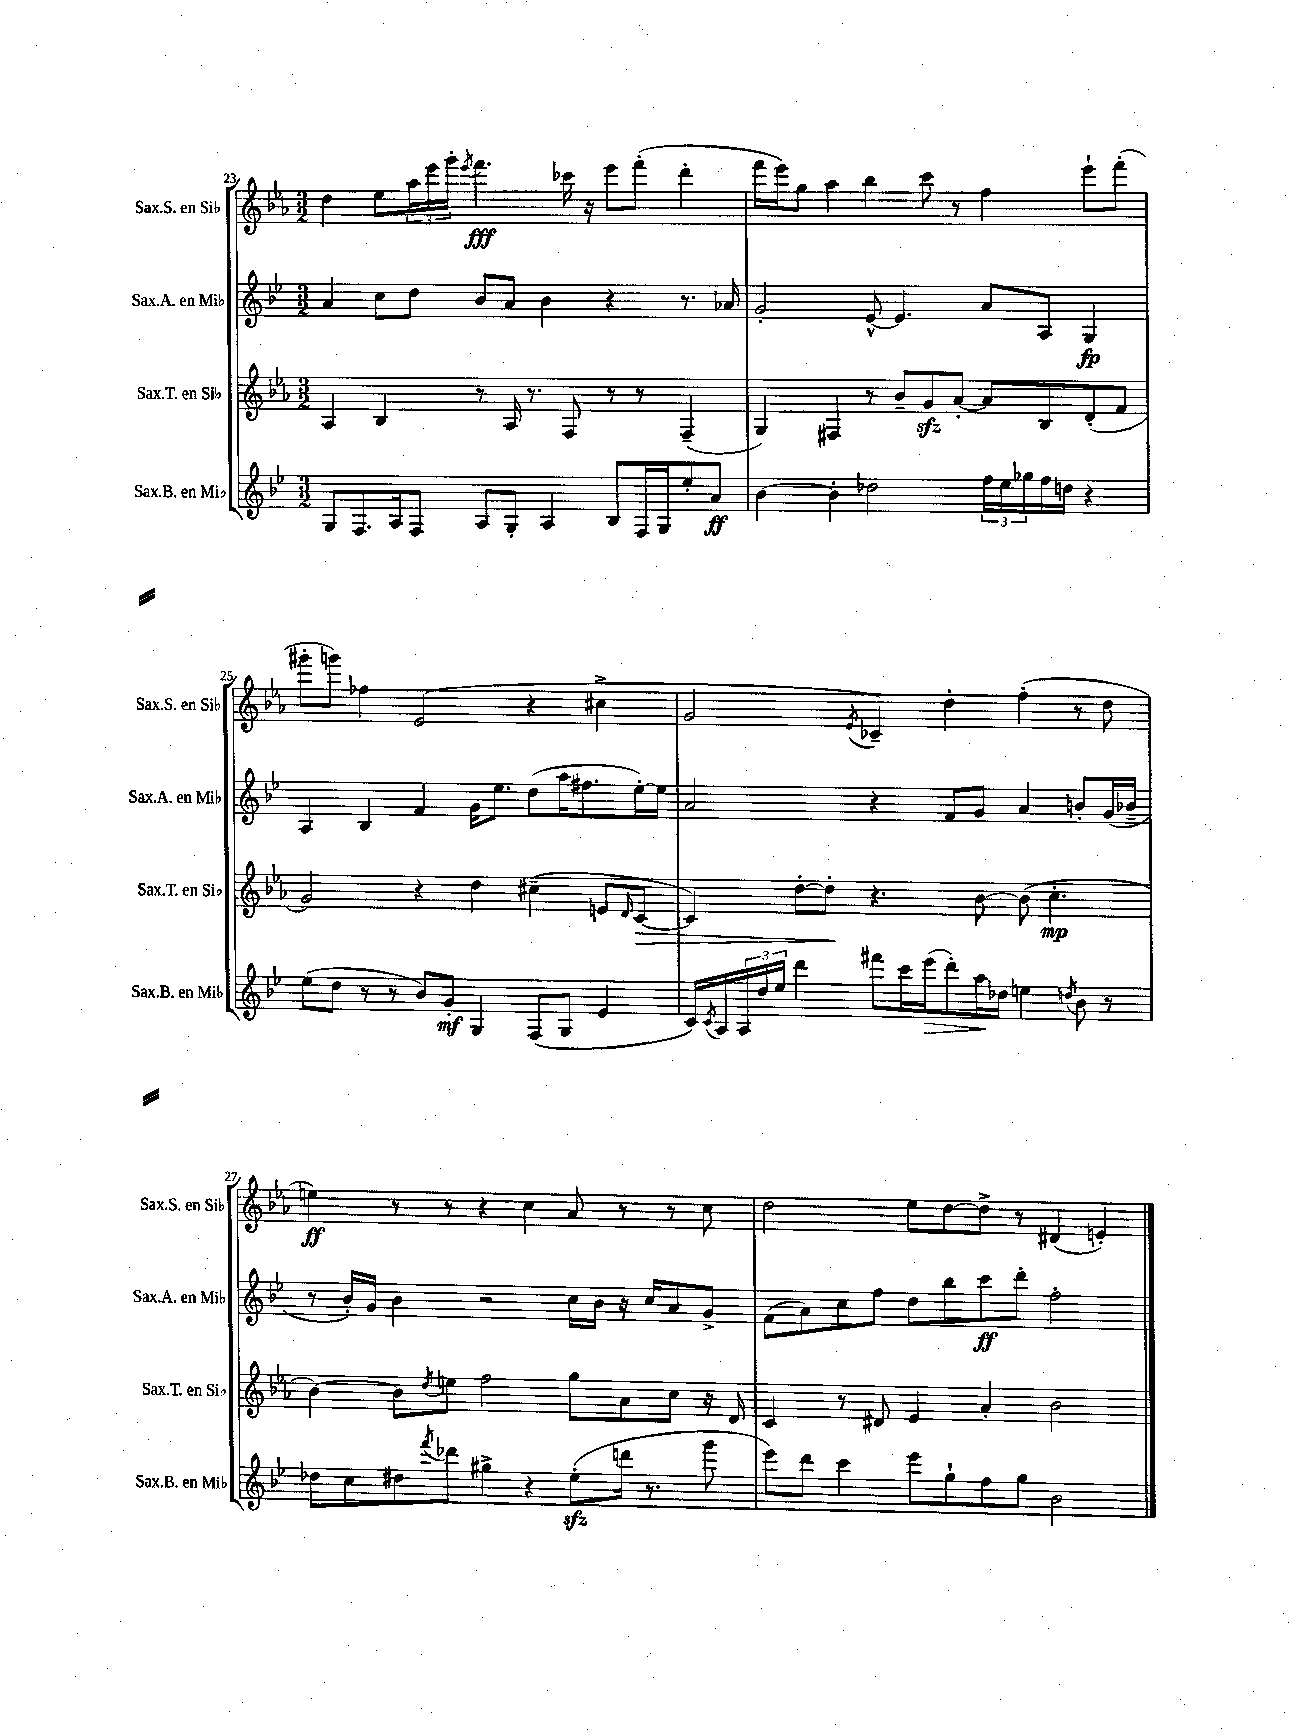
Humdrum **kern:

**kern	**kern	**kern	**kern
*staff4	*staff3	*staff2	*staff1
*clefG2	*clefG2	*clefG2	*clefG2
*k[b-e-]	*k[b-e-a-]	*k[b-e-]	*k[b-e-a-]
*M3/2	*M3/2	*M3/2	*M3/2
8G	4A-	4a	4dd
8.F	.	.	.
.	4B-	8cc	8ee-
16A	.	.	.
8F	.	8dd	24aa-
.	.	.	24eee-
.	.	.	24ggg'
.	.	.	8qeee-
8A	8r	8b-	4.fff
8G'	16A-	8a	.
.	8.r	.	.
4A	.	4b-	.
.	8F	.	16ccc-
.	.	.	16r
8B-	8r	4r	8eee-
16F	8r	.	(8fff'
16G	.	.	.
8ee-'	(4F~	8.r	4ddd'
8a	.	.	.
.	.	16a-	.
=	=	=	=
[4b-	4G)	2g'	16fff
.	.	.	16eee-)
.	.	.	8gg
4b-']	4F#	.	4aa-
2dd-	8r	[8e-^^	4bb-
.	8b-~	4.e-]	.
.	8g	.	8ccc
.	[8a-'	.	8r
24ff	8a-]	8a	4ff
24ee-	.	.	.
24gg-	.	.	.
16ff	8B-	8A	.
16dd	.	.	.
4r	(8d'	4G	8eee-`
.	8f	.	(8fff'
=	=	=	=
(8ee-	2g)	4A	8ggg#'
8dd	.	.	8ggg)
8r	.	4B-	4ff-
8r	.	.	.
8b-)	4r	4f	(2e-
8g'	.	.	.
4G	4dd	16g	.
.	.	8.ee-	.
(8F	(4cc#~	(8dd	4r
8G	.	16aa	.
.	.	8.ff#	.
4e-	8e	.	4cc#^
.	16qqd	.	.
.	[8c	[16ee-')	.
.	.	16ee-]	.
=	=	=	=
16c)	4c])	2a	2g
8qc	.	.	.
16A	.	.	.
24A	.	.	.
24dd	.	.	.
24ee-	.	.	.
4ddd	[8dd'	.	.
.	8dd']	.	.
.	.	.	8qe-
8fff#	4.r	4r	4c-~)
16ccc	.	.	.
(16eee-	.	.	.
8ddd')	.	8f	4dd'
16aa	[8b-	8g	.
16dd-	.	.	.
4ee	(8b-]	4a	(4ff'
.	4.cc'	.	.
8qdd	.	.	.
8b-	.	8b'	8r
8r	.	(16g	8dd
.	.	16b-~	.
=	=	=	=
8dd-	[4b-)	8r	4ee)
8cc	.	16b-')	.
.	.	16g	.
8dd#	8b-]	4b-	8r
8qfff	8qdd	.	.
8ddd-	8ee	.	8r
4gg#^	2ff	2r	4r
4r	.	.	4cc
(8ee-'	8gg	16cc	8a-
.	.	16b-	.
16ddd	8a-	16r	8r
8.r	.	16cc	.
.	8cc	8a	8r
8ggg	16r	8g^	8cc
.	16d	.	.
=	=	=	=
8eee-)	4c	(8f	2dd
8ddd	.	8a)	.
4ccc	8r	8cc	.
.	8d#	8ff	.
8eee-	4e-	8dd	8ee-
8gg`	.	8bb-	[8dd
8ff	4a-'	8ccc	8dd^]
8gg	.	8ddd'	8r
2b-	2b-	2ff'	(4d#
.	.	.	4e')
==	==	==	==
*-	*-	*-	*-
